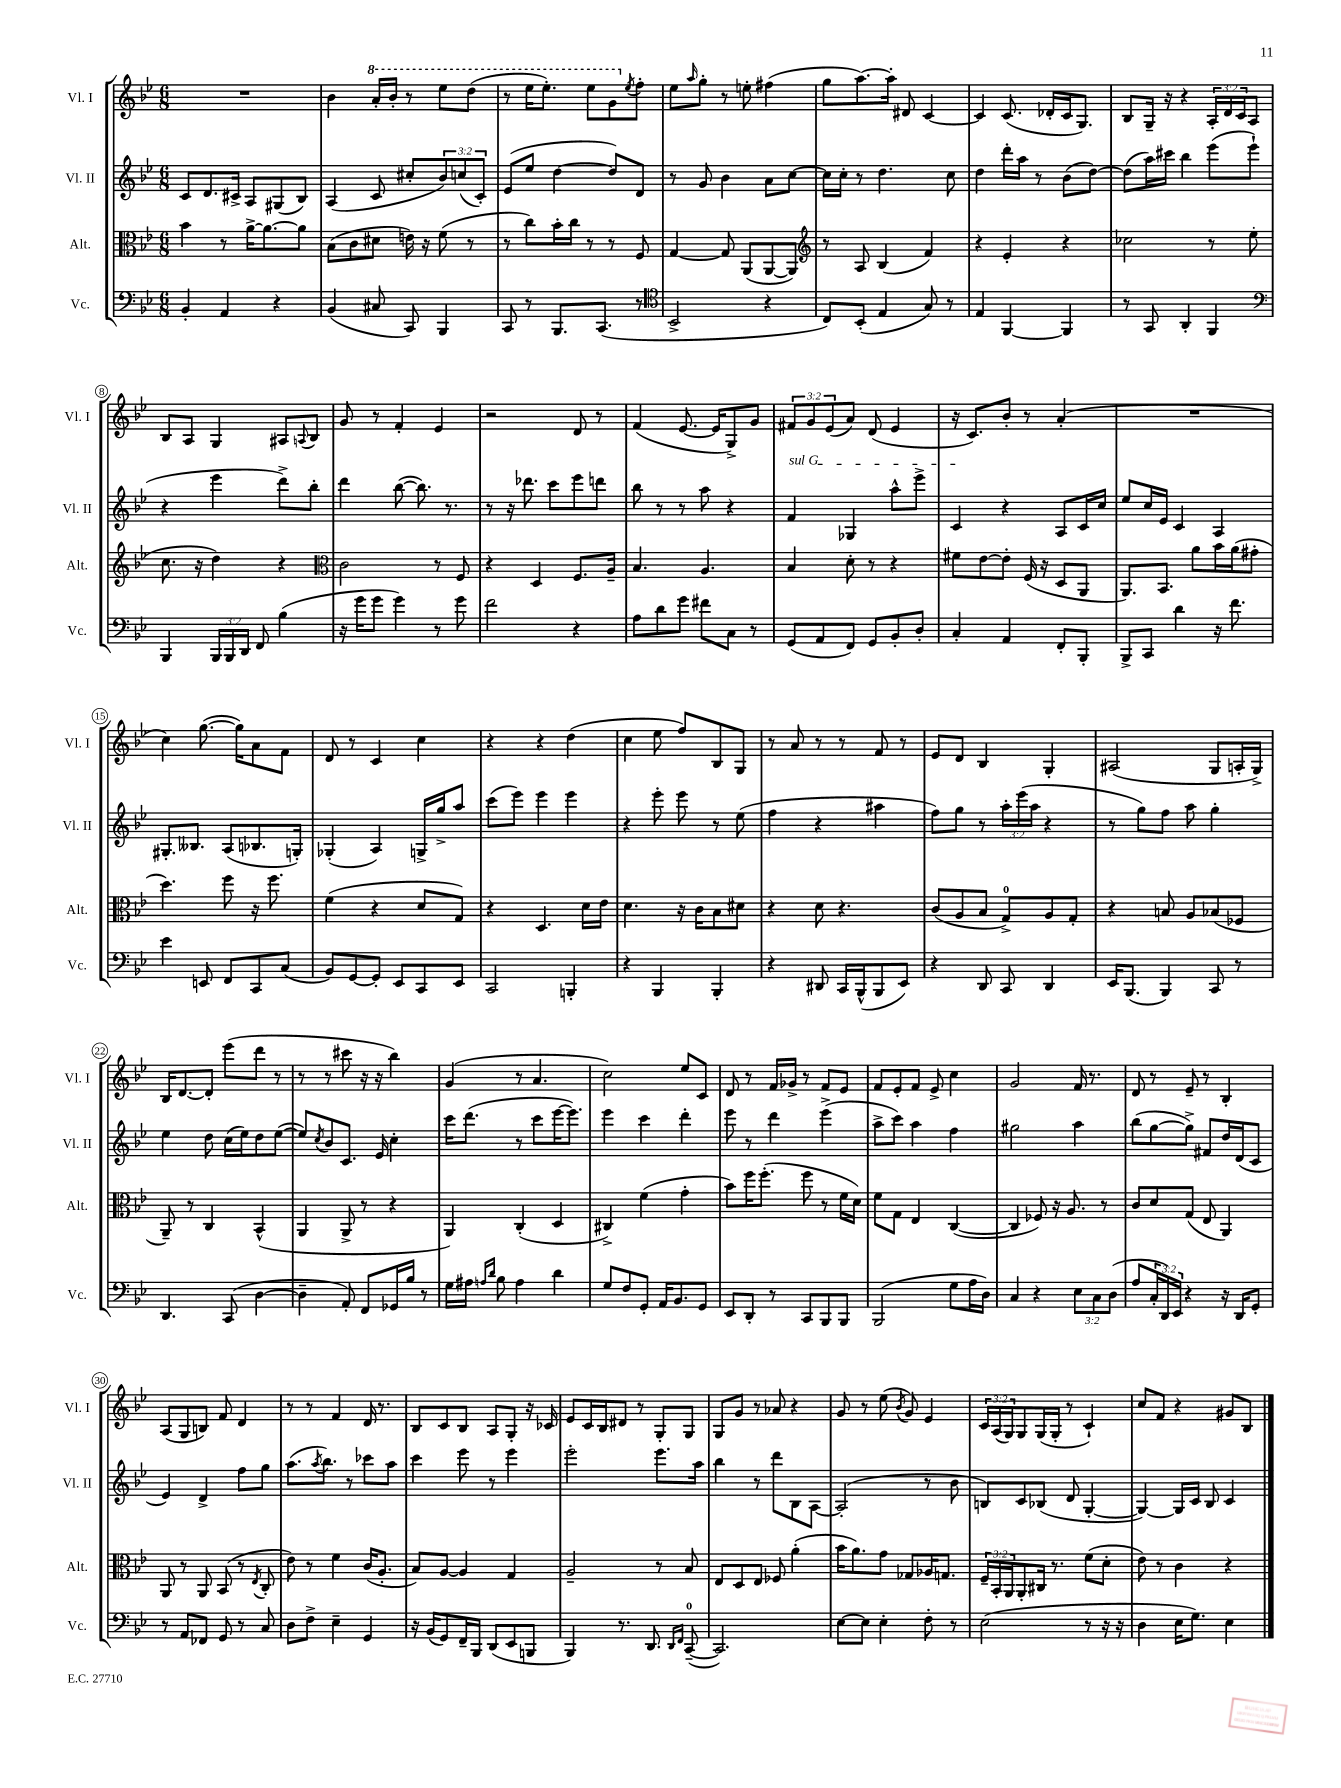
<<
\new StaffGroup <<
\new Staff = "s0" \with { instrumentName = "Vl. I" shortInstrumentName = "Vl. I" } {
    \clef treble \key bes \major \numericTimeSignature \time 6/8 \override Staff.TupletNumber.text = #tuplet-number::calc-fraction-text
    R2. |
    bes'4 \ottava #1 a''16-. bes''16-. r8 ees'''8 d'''8( |
    r8 ees'''16 ees'''8.-.) ees'''8 g''8 \ottava #0 \acciaccatura { ees''8 } f''8-. |
    ees''8 \grace { a''16 } g''8-. r8 e''8-. fis''4( |
    g''8 a''8.~) a''16-. dis'8 c'4~ |
    c'4 c'8.( des'16-. c'16 g8.) |
    bes8 g16-- r16 r4 \tuplet 3/2 { a16-. d'16 c'16 } a8 |
    bes8 a8 g4 ais8 \appoggiatura { a8 } bes8 |
    g'8 r8 f'4-. ees'4 |
    r2 d'8 r8 |
    f'4( ees'8.~ ees'16 g8->) g'8 |
    \tuplet 3/2 { fis'8 g'8 ees'8( } a'8) d'8( ees'4 |
    r16 c'8.) bes'8-. r8 a'4-.( |
    R2. |
    c''4) g''8.~( g''16) a'8 f'8 |
    d'8 r8 c'4 c''4 |
    r4 r4 d''4( |
    c''4 ees''8 f''8) bes8 g8 |
    r8 a'8 r8 r8 f'8 r8 |
    ees'8 d'8 bes4 g4-. |
    ais2( g8 a16-. g16->) |
    bes16 d'8.~ d'8-. ees'''8( d'''8 r8 |
    r8 r8 cis'''8 r16 r16 bes''4) |
    g'4( r8 a'4. |
    c''2) ees''8 c'8 |
    d'8 r8 f'16 ges'16-> r8 f'8 ees'8 |
    f'8 ees'8-. f'8 ees'8-> c''4 |
    g'2 f'16 r8. |
    d'8 r8 ees'8-- r8 bes4-. |
    a8( g8 b8) f'8 d'4 |
    r8 r8 f'4 d'16 r8. |
    bes8 c'8 bes8 a8 g8-. r16 ces'16 |
    ees'8 c'16 bes16 dis'8 r8 g8-. g8 |
    g8 g'8 r8 aes'8 r4 |
    g'8 r8 ees''8( \acciaccatura { bes'8 } g'8) ees'4 |
    \tuplet 3/2 { c'16 a16( g16) } g8 g16( g16-. r8 c'4-!) |
    c''8 f'8 r4 gis'8 bes8 \bar "|." |
}
\new Staff = "s1" \with { instrumentName = "Vl. II" shortInstrumentName = "Vl. II" } {
    \clef treble \key bes \major \numericTimeSignature \time 6/8 \override Staff.TupletNumber.text = #tuplet-number::calc-fraction-text
    c'8 d'8. cis'16-> a8 gis8( bes8) |
    a4( c'8 cis''8-. \tuplet 3/2 { bes'8) c''8( c'8-.) } |
    ees'8( ees''8 d''4~ d''8) d'8 |
    r8 g'8 bes'4 a'8 c''8~ |
    c''16 c''16-. r8 d''4. c''8 |
    d''4 d'''16-. a''16 r8 bes'8( d''8~) |
    d''8( a''16) cis'''16 bes''4 ees'''8( ees'''8-! |
    r4 ees'''4 d'''8->) bes''8-. |
    d'''4 bes''8~( bes''8.) r8. |
    r8 r16 des'''8. c'''8 ees'''8 d'''8 |
    bes''8 r8 r8 a''8 r4 |
    \once \override TextSpanner.bound-details.left.text = \markup { \italic "sul G" } f'4\startTextSpan ges4 a''8-^ ees'''8-> |
    c'4\stopTextSpan r4 a8 c'16 c''16 |
    ees''8 c''16 ees'16 c'4 a4 |
    gis8.-. beses8. a8( bes8. g16-.) |
    ges4-.( a4) g16-> g''16-> a''8 |
    c'''8( ees'''8) ees'''4 ees'''4 |
    r4 ees'''8-. ees'''8 r8 ees''8( |
    f''4 r4 ais''4 |
    f''8) g''8 r8 \tuplet 3/2 { a''16-. ees'''16( a''16 } r4 |
    r8 g''8) f''8 a''8 g''4-. |
    ees''4 d''8 c''16( ees''16) d''8 ees''8~( |
    ees''8) \acciaccatura { c''8 } bes'8 c'8. ees'16 c''4-. |
    c'''16 d'''8.( r8 c'''8 ees'''16~ ees'''8.) |
    ees'''4 c'''4 d'''4-. |
    ees'''8 r8 d'''4 ees'''4->( |
    a''8-> c'''8) a''4 f''4 |
    gis''2 a''4 |
    bes''8( g''8~ g''8->) fis'8 d''16 d'16( c'8 |
    ees'4) d'4-> f''8 g''8 |
    a''8.( \acciaccatura { a''8 } bes''8.) r8 ces'''8 a''8 |
    c'''4 ees'''8 r8 ees'''4 |
    ees'''2-. ees'''8. a''16 |
    bes''4 r8 d'''8 bes8 a8~ |
    a2-.( r8 bes'8 |
    b8) c'8 bes8( d'8 g4~-. |
    g4~) g16 c'16 bes8 c'4 \bar "|." |
}
\new Staff = "s2" \with { instrumentName = "Alt." shortInstrumentName = "Alt." } {
    \clef alto \key bes \major \numericTimeSignature \time 6/8 \override Staff.TupletNumber.text = #tuplet-number::calc-fraction-text
    bes'4 r8 a'16~-> a'8.~ a'8 |
    bes8( c'8 dis'8 e'16) r16 f'8( r8 |
    r8 c''8) bes'16-. c''16 r8 r8 f8 |
    g4~ g8 a,8( a,8~ a,8) |
    \clef treble r8 a8 bes4( f'4) |
    r4 ees'4-. r4 |
    ces''2 r8 ees''8( |
    c''8. r16 d''4) r4 |
    \clef alto c'2 r8 f8 |
    r4 d4 f8. a16-- |
    bes4. a4. |
    bes4 d'8-. r8 r4 |
    fis'8 ees'8~ ees'8-. f16( r16 d8 a,8 |
    a,8.) bes,8. a'8 bes'16 a'16( gis'8-. |
    d''4.) f''8 r16 f''8. |
    f'4( r4 d'8 g8) |
    r4 d4. d'16 ees'16 |
    d'4. r16 c'16 bes8 dis'8 |
    r4 d'8 r4. |
    c'8( a8 bes8 g8-0->) a8 g8-. |
    r4 b8 a8 bes8( fes8 |
    a,8--) r8 c4 bes,4-^( |
    a,4 a,8-> r8 r4 |
    a,4) c4-.( d4 |
    cis4->) f'4( g'4-. |
    bes'8) f''16 f''8.-.( f''8 r8 f'16 d'16) |
    f'8 g8 ees4 c4~( |
    c4 fes8) r16 a8. r8 |
    c'8 d'8 g8( ees8 a,4) |
    a,8 r8 a,8 bes,8( r8 \acciaccatura { ees8 } c8-. |
    ees'8) r8 f'4 c'16( a8.-. |
    bes8) a8~ a4 g4 |
    a2-- r8 bes8 |
    ees8 d8 ees8 fes8 a'4-.( |
    bes'16 a'8.) g'8 ges8 aes16 g8. |
    \tuplet 3/2 { f16-- bes,16-. a,16 } a,8-. cis16 r8. f'8( d'8-. |
    ees'8) r8 c'4 r4 \bar "|." |
}
\new Staff = "s3" \with { instrumentName = "Vc." shortInstrumentName = "Vc." } {
    \clef bass \key bes \major \numericTimeSignature \time 6/8 \override Staff.TupletNumber.text = #tuplet-number::calc-fraction-text
    bes,4-. a,4 r4 |
    bes,4( cis8 c,8) bes,,4 |
    c,8 r8 bes,,8. c,8.( r8 |
    \clef tenor bes,2-> r4 |
    c8) bes,8-.( ees4 g8) r8 |
    ees4 f,4~ f,4 |
    r8 g,8 a,4-. f,4 |
    \clef bass bes,,4 \tuplet 3/2 { bes,,16 bes,,16 d,16 } f,8 bes4( |
    r16 g'16 g'8 g'4) r8 g'8 |
    f'2 r4 |
    a8 d'8 g'8 fis'8 c8 r8 |
    g,8( a,8 f,8) g,8 bes,8-. d8-. |
    c4-. a,4 f,8-. bes,,8-. |
    bes,,8-> c,8 d'4 r16 f'8. |
    ees'4 e,8 f,8 c,8 c8( |
    bes,8) g,8~ g,8-. ees,8 c,8 ees,8 |
    c,2 b,,4-. |
    r4 bes,,4 bes,,4-. |
    r4 dis,8 c,16 bes,,16-^( bes,,8 ees,8) |
    r4 d,8 c,8 d,4 |
    ees,16 bes,,8.( bes,,4) c,8 r8 |
    d,4. c,8( d4~ |
    d4-- a,8-.) f,8 ges,16 bes16 r8 |
    g16 ais16 \grace { a16 d'16 } bes8 a4 d'4 |
    g8 f8 g,8-. a,16 bes,8. g,8 |
    ees,8 d,8-. r8 c,8 bes,,8 bes,,8 |
    bes,,2( g8 a16 d16) |
    c4 r4 \tuplet 3/2 { ees8 c8 d8( } |
    a8 \tuplet 3/2 { c16-. d,16) ees,16 } r4 r16 d,16 g,8-. |
    r8 a,8 fes,8 g,8 r8 c8 |
    d8 f8-> ees4-- g,4 |
    r16 bes,16( g,8) f,16-- bes,,16 d,8( ees,8 b,,8 |
    bes,,4) r8. d,8. \grace { d,16 f,16 } c,8-0~--( |
    c,2.) |
    ees8~ ees8 ees4-. f8-. r8 |
    ees2( r8 r16 r16 |
    d4 ees16 g8.) ees4 \bar "|." |
}
>>
>>
\layout { \context { \Score \override BarNumber.stencil = #(make-stencil-circler 0.1 0.3 ly:text-interface::print) } }
